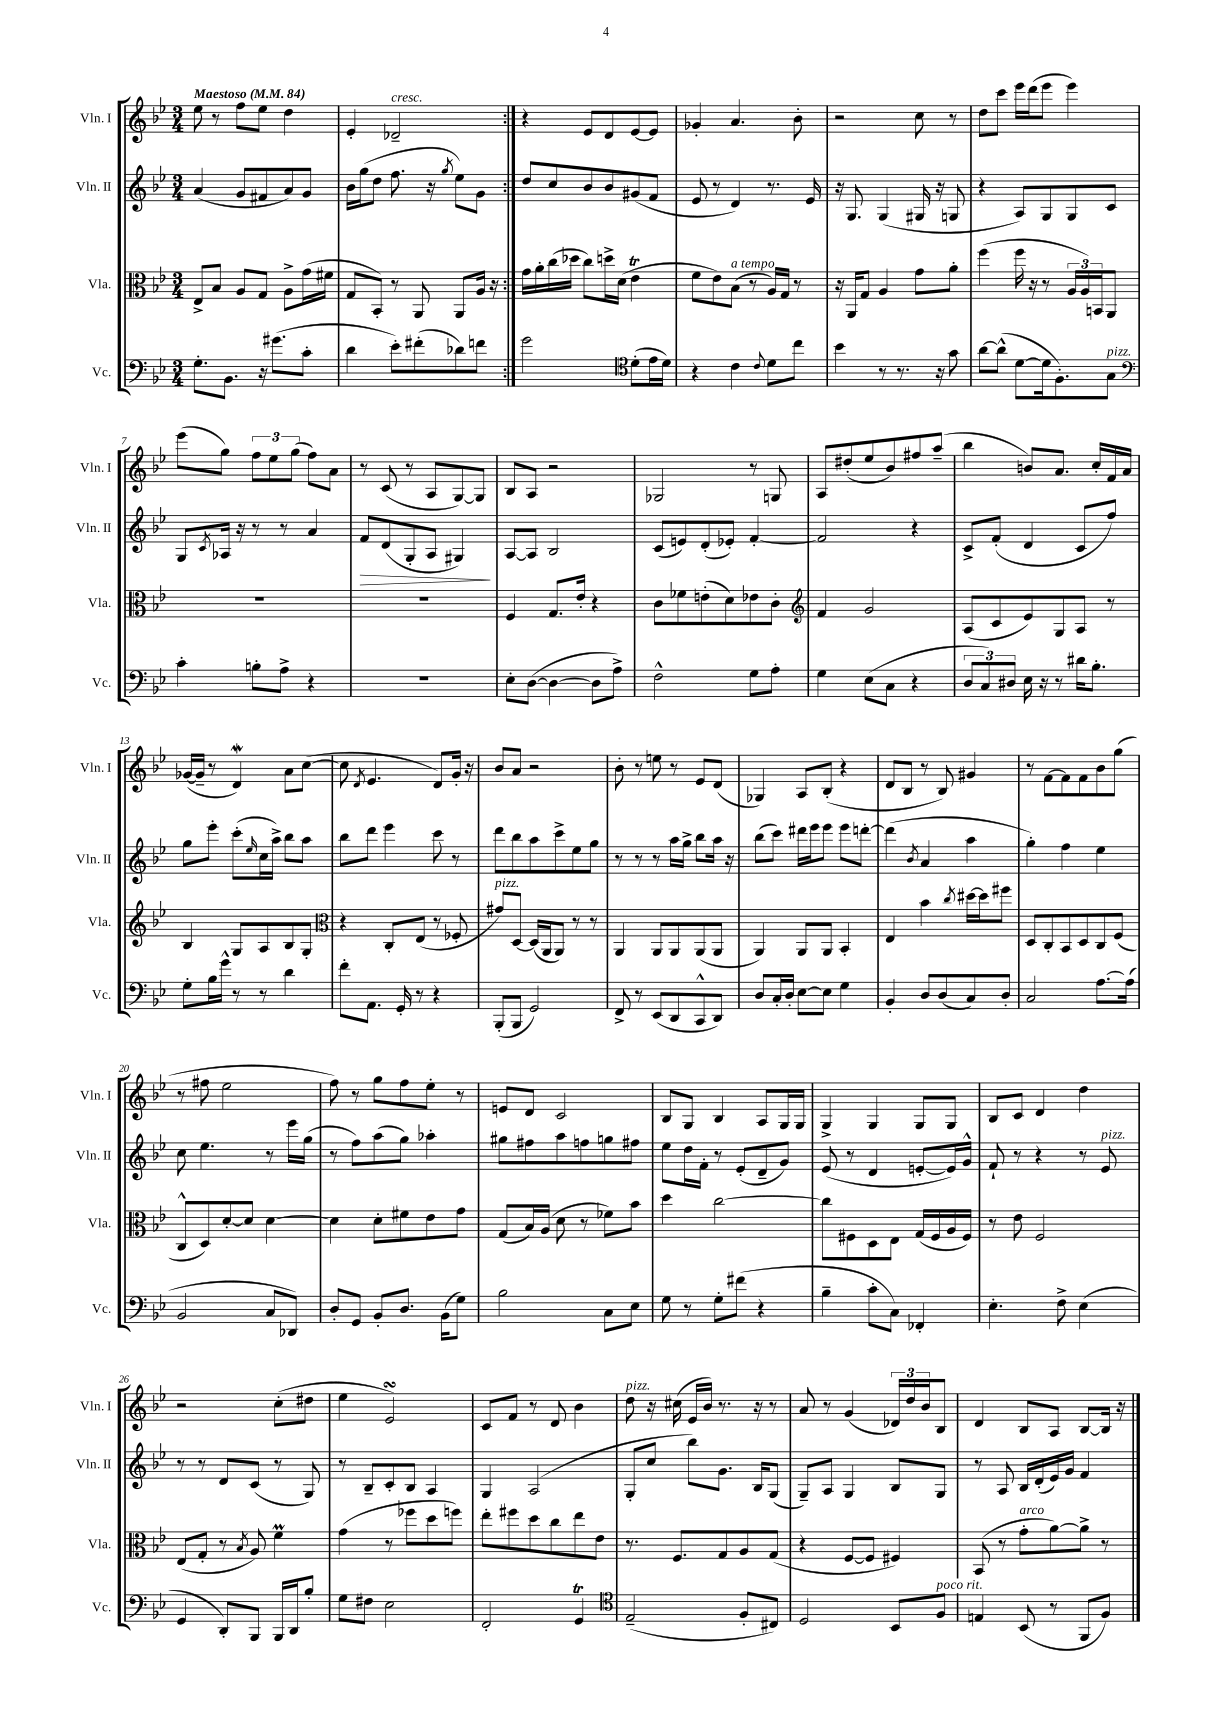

**kern	**kern	**kern	**kern
*staff4	*staff3	*staff2	*staff1
*clefF4	*clefC3	*clefG2	*clefG2
*k[b-e-]	*k[b-e-]	*k[b-e-]	*k[b-e-]
*M3/4	*M3/4	*M3/4	*M3/4
*MM84	*MM84	*MM84	*MM84
8.G'	8E-^	(4a	8ee-
.	8B-	.	8r
8.BB-	.	.	.
.	8A	8g	8ff
16r	8G	8f#	8ee-
(8.g#	.	.	.
.	8A^	8a)	4dd
8c'	(16g	8g	.
.	16f#	.	.
=	=	=	=
4d	8G	16b-	4e-'
.	.	(16gg	.
.	8BB-')	8dd	.
8e-')	8r	8.ff	2d-~
(8f#'	8AA	.	.
.	.	16r	.
.	.	8qgg	.
8d-)	8AA	8ee-)	.
8f	16A	8g	.
.	16r	.	.
=:|!	=:|!	=:|!	=:|!
2g	16g	8dd	4r
.	16a'	.	.
.	(16cc	8cc	.
.	16dd-	.	.
.	8cc)	8b-	8e-
.	16dd^	8b-	8d
.	(16d	.	.
*clefC4	*	*	*
(8d'	4e-	(8g#	[8e-
16e-	.	8f	8e-]
16d)	.	.	.
=	=	=	=
4r	8f	8e-	4g-'
.	8e-)	8r	.
4c	(8B-	4d)	4.a
.	8r	.	.
8qqc	.	.	.
8d	16A)	8.r	.
.	16G	.	.
8cc	8r	.	8b-'
.	.	16e-	.
=	=	=	=
4b-	16r	16r	2r
.	16AA	8.G	.
.	8G	.	.
8r	4A	(4G	.
8.r	.	.	.
.	8g	16G#	8cc
16r	.	16r	.
8g	8a'	8G	8r
=	=	=	=
[8a	(4ff	4r	8dd
(8a^^]	.	.	8ccc
[8d	16ff	8A)	16eee-
.	16r	.	(16ddd
16d]	8r	8G	8eee-
8.F')	.	.	.
.	24A	8G	4eee-)
.	24A)	.	.
.	24BB	.	.
8G	8AA	8c	.
=	=	=	=
*clefF4	*	*	*
4c'	2.r	8G	(8eee-
.	.	8qc	.
.	.	16A-	8gg)
.	.	16r	.
8B'	.	8r	12ff
.	.	.	12ee-
8A^	.	8r	.
.	.	.	(12gg
4r	.	4a	8ff)
.	.	.	8a
=	=	=	=
2.r	2.r	8f	8r
.	.	(8d	(8c
.	.	8G'	8r
.	.	8A	8A
.	.	4G#)	[8G)
.	.	.	8G]
=	=	=	=
8E-'	4F	[8A	8B-
([8D	.	8A]	8A
4D_	8.G	2B-	2r
.	16e-'	.	.
8D]	4r	.	.
8A^)	.	.	.
=	=	=	=
2F^^	8c	(8c	2G-
.	8f-	8e)	.
.	(8e'	(8d'	.
.	8d)	8e-')	.
8G	8e-	[4f'	8r
8A'	8c'	.	8G
=	=	=	=
*	*clefG2	*	*
4G	4f	2f]	8A
.	.	.	(8dd#'
(8E-	2g	.	8ee-
8C	.	.	8b-)
4r	.	4r	8ff#
.	.	.	(8aa~
=	=	=	=
12D	(8A	8c^	4bb-
12C)	.	.	.
.	8c	(8f'	.
12D#	.	.	.
16E-	8e-)	4d	8b)
16r	.	.	.
8r	8G	.	8.a
16d#	8A	8c	.
8.B-'	.	.	16cc'
.	8r	8ff)	16f
.	.	.	16a
=	=	=	=
8G'	4B-	8gg	([16g-
.	.	.	16g-~]
16B-	.	8eee-'	8r
16g^^	.	.	.
8r	8G	(8ccc'	4d)
.	.	16qqee-	.
8r	8A	16cc	.
.	.	16aa^)	.
4d	8B-	8bb-	8a
.	8G'	8aa	([8cc
=	=	=	=
*	*clefC3	*	*
8f'	4r	8bb-	8cc]
.	.	.	8qd
8.AA	.	8ddd	4.e-
.	8C'	4eee-	.
16GG'	.	.	.
8r	(8E-	.	.
4r	8r	8ccc	8d)
.	8F-'	8r	16g'
.	.	.	16r
=	=	=	=
(8BBB-'	8g#)	8ddd	8b-
8BBB-	[8D	8bb-	8a
2GG)	(16D]	8aa	2r
.	16AA	.	.
.	8AA)	8ccc^	.
.	8r	8ee-	.
.	8r	8gg	.
=	=	=	=
8FF^	4AA	8r	8b-'
8r	.	8r	8r
(8EE-	8AA	8r	8ee
8DD	8AA	16aa	8r
.	.	16gg^	.
8CC^^	(8AA	8bb-	8e-
8DD)	8AA	16aa	(8d
.	.	16r	.
=	=	=	=
8D	4AA)	(8bb-	4G-)
16C'	.	8ccc)	.
16D'	.	.	.
[8E-	8AA	16ddd#	8A
.	.	16eee-	.
8E-]	8AA	8eee-	(8B-'
4G	4BB-'	8eee-	4r
.	.	[8ddd'	.
=	=	=	=
4BB-'	4E-	(4ddd]	8d
.	.	.	8B-
.	.	8qb-	.
8D	4b-	4a	8r
(8D	.	.	8B-)
.	8qcc	.	.
8C)	[16dd#	4aa	4g#
.	16dd#]	.	.
8D'	8ff#	.	.
=	=	=	=
2C	8D	4gg')	8r
.	8C'	.	[8f
.	8BB-	4ff	8f]
.	8D	.	8f
[8.A	8C	4ee-	8b-
.	(8F	.	(8gg
(16A]	.	.	.
=	=	=	=
2BB-	8C^^	8cc	8r
.	8D)	4.ee-	8ff#
.	[8d'	.	2ee-
.	8d]	.	.
8C	[4d	8r	.
8DD-)	.	16eee-	.
.	.	(16gg	.
=	=	=	=
8D'	4d]	8r	8ff)
8GG	.	8ff)	8r
8BB-'	8d'	(8aa	8gg
8.D	8f#	8gg)	8ff
.	8e-	4aa-'	8ee-'
(16BB-	.	.	.
8G)	8g	.	8r
=	=	=	=
2B-	(8G	8gg#	8e
.	16B-)	8ff#	8d
.	(16A	.	.
.	8d	8aa	2c
.	8r	8ff	.
8C	8f-)	8gg	.
8E-	8b-	8ff#	.
=	=	=	=
8G	4dd	8ee-	8B-
8r	.	16dd	8G
.	.	16f'	.
8G'	[2cc	8r	4B-
(8f#	.	(8e-'	.
4r	.	8d~	8A
.	.	8g)	16G
.	.	.	16G
=	=	=	=
4B-~	8cc]	(8e-	4G^
.	8F#	8r	.
8c'	8D	4d	4G
8C)	8E-	.	.
4FF-'	(16G	[8e'	8G
.	16F#	.	.
.	16A	16e])	8G
.	16F#)	16g^^	.
=	=	=	=
4.E-'	8r	8f`	8B-
.	8e-	8r	8c
.	2F	4r	4d
8F^	.	.	.
(4E-	.	8r	4dd
.	.	8e-	.
=	=	=	=
4GG	(8E-	8r	2r
.	8G'	8r	.
8DD')	8r	8d	.
.	8qB-	.	.
8BBB-	8A)	(8c	.
16BBB-	4f	8r	(8cc'
16DD	.	.	.
8B-'	.	8G)	8dd#
=	=	=	=
8G	(4g	8r	4ee-
8F#	.	8B-~	.
2E-	8r	8c'	2e-)
.	8ff-	8B-	.
.	8dd	4A	.
.	8ff)	.	.
=	=	=	=
2FF'	8ee-'	4G	8c
.	8ff#	.	8f
.	8dd	(2A	8r
.	8cc	.	8d
4GG	8ee-	.	4b-
.	8e-	.	.
=	=	=	=
*clefC4	*	*	*
(2E-~	8.r	8G'	8dd
.	.	8cc	16r
.	8.F	.	(16cc#
.	.	8bb-)	16e-
.	.	.	16b-)
.	8G	8.g	8.r
8F'	8A	.	.
.	.	16B-	16r
8C#)	(8G	(8G	8r
=	=	=	=
2D	4r	8G~)	8a
.	.	8A	8r
.	[8F	4G	(4g
.	8F]	.	.
8BB-	4F#)	8B-	24d-)
.	.	.	24dd
.	.	.	24b-
8F	.	8G	8B-
=	=	=	=
4E	(8BB-	8r	4d
.	8r	8A	.
(8BB-	8g'	16B-	8B-
.	.	(16d'	.
8r	[8a)	16e-)	8A
.	.	16g	.
8FF	8a^]	4f	[8B-
8F)	8r	.	16B-]
.	.	.	16r
==	==	==	==
*-	*-	*-	*-
